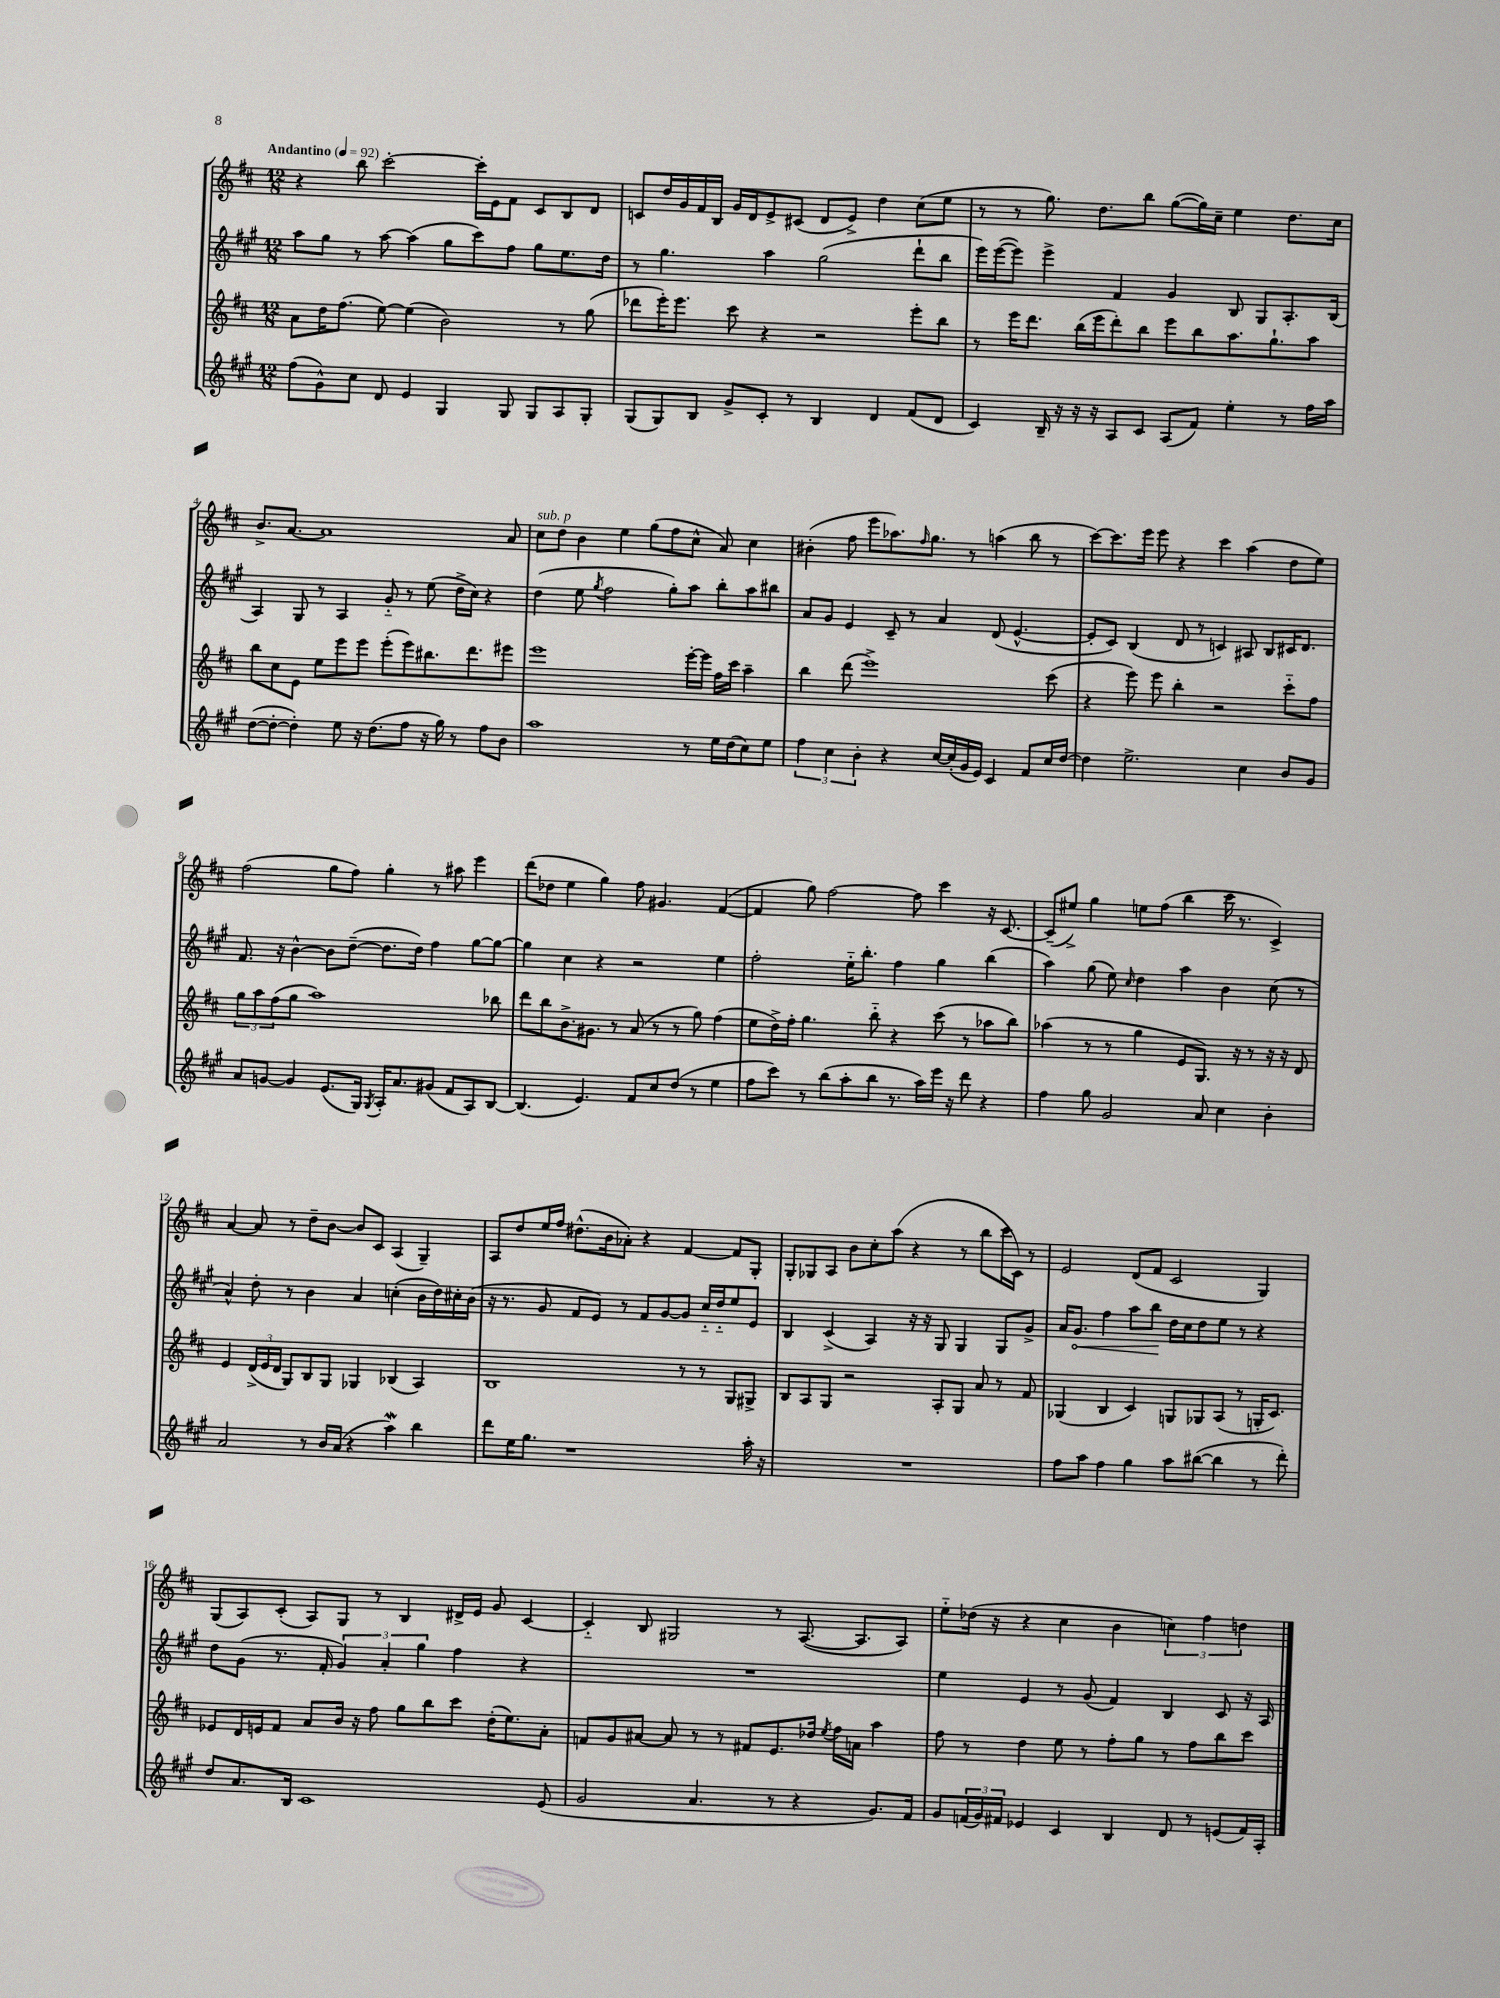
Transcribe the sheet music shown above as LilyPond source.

<<
\new StaffGroup <<
\new Staff = "s0" {
    \clef treble \key d \major \numericTimeSignature \time 12/8 \tempo "Andantino" 4 = 92
    r4 b''8 cis'''2~-. cis'''16-. e'16 fis'8 cis'8 b8 d'8 |
    c'8 d''16 g'16 fis'16 b16 g'16 d'16 e'8-> cis'8( d'8 e'8->) d''4 cis''8( e''8 |
    r8 r8 g''8.) d''8. b''8 g''8~( g''16) cis''16-- e''4 d''8. cis''16 |
    b'8.-> a'8.~ a'1 a'8 |
    cis''8^\markup { \italic "sub. p" } d''8 b'4 e''4 g''8( fis''8 cis''8-^ a'8) cis''4 |
    bis'4-.( fis''8 e'''8 aes''8.) \grace { fis''16 } g''8. r8 a''4( b''8 r8 |
    cis'''8~) cis'''8. e'''16 e'''8 r4 cis'''4 a''4( d''8 e''8) |
    fis''2( g''8 fis''8) g''4-. r8 ais''8 e'''4 |
    d'''8( des''8 e''4 g''4) fis''8 gis'4. fis'4~( |
    fis'4 g''8) fis''2~ fis''8 cis'''4 r16 cis'8.~ |
    cis'8--( eis''8->) g''4 e''8 fis''8( b''4 cis'''16 r8. cis'4->) |
    a'4~ a'8 r8 d''8-- b'8~ b'8 cis'8 a4( g4--) |
    a8 d''8 e''16 fis''16 dis''8.-^( b'16 aes'8-.) r4 fis'4~ fis'8 g8-. |
    g8-. ges8 a8 b'8 cis''8-. a''8( r4 r8 b''8 cis'''16 cis'16) r8 |
    e'2 d'8( fis'8 cis'2 g4) |
    g8( a8) cis'8-.( a8) g8 r8 b4 dis'16-> e'16 g'8 cis'4~ |
    cis'4-_ b8 gis2 r8 a8.~( a8. a8) |
    e''8-_ des''16( r16 r4 cis''4 b'4 \tuplet 3/2 { c''4) fis''4 d''4 } \bar "|." |
}
\new Staff = "s1" {
    \clef treble \key a \major \numericTimeSignature \time 12/8
    a''8 gis''8 r8 a''8~ a''4( gis''8 cis'''8) fis''8 gis''8 e''8. d''16 |
    r8 gis''4. a''4 gis''2( d'''8-! b''8 |
    e'''16) e'''16~( e'''8) e'''4-> fis'4 gis'4 b8 gis8 a8.-. b16( |
    a4) gis8 r8 a4 gis'8-_ r8 e''8( d''16-> cis''16) r4 |
    d''4( e''8 \acciaccatura { gis''8 } fis''2 gis''8-.) a''8 b''8-. a''8 bis''8 |
    a'8 gis'8 e'4 cis'8-- r8 a'4 d'8( e'4.~-^ |
    e'8-. cis'8) b4( d'8 r8 c'4) ais8 b8 cis'16 d'8. |
    fis'8. r16 b'4~-^ b'8 d''8~--( d''8. d''16) fis''4 gis''8~ gis''8~ |
    gis''4 cis''4 r4 r2 e''4 |
    fis''2-. e''16-_ b''8.-. fis''4 gis''4 b''4( |
    a''4) gis''8( e''8) \grace { cis''16 } d''4 a''4 b'4 cis''8( r8 |
    a'4-^) d''8-. r8 b'4 a'4 c''4-.( b'16 d''16) cis''16-. b'16( |
    r16 r8. gis'8 fis'8 e'8) r8 fis'8 gis'8~ gis'8 cis''16-_ d''16-_ e''8 e'8 |
    b4 cis'4->( a4) r16 r16 gis8 gis4 gis8 gis'8-> |
    a'16 \once \override Hairpin.circled-tip = ##t gis'8.\< fis''4 a''8 b''8\! d''16 cis''16 d''8 e''8 r8 r4 |
    d''8 gis'8( r8. fis'16-. \tuplet 3/2 { gis'4) a'4-. gis''4 } fis''4 r4 |
    R1. |
    e''4 e'4 r8 gis'8( fis'4) b4 cis'8 r16 a16 \bar "|." |
}
\new Staff = "s2" {
    \clef treble \key d \major \numericTimeSignature \time 12/8
    a'8 d''16 fis''8.( e''8~) e''4( b'2) r8 g''8( |
    des'''8 e'''16-.) e'''8. cis'''8 r4 r2 e'''8-. b''8 |
    r8 e'''16 d'''8. b''16( e'''16 d'''8-.) b''8 e'''8 b''8 a''8. g''8.-! a''8 |
    b''8 cis''8 e'8 e''8 e'''8 e'''8 e'''8-.( e'''8) bis''8. d'''8. eis'''8 |
    e'''1 e'''16~-. e'''16 fis''16 cis'''16 a''4-- |
    b''4 d'''8( e'''1->) cis'''8( |
    r4 e'''8) e'''8 b''4-. r2 cis'''8-_ fis''8 |
    \tuplet 3/2 { g''8 a''8 fis''8( } g''8 a''1) bes''8 |
    d'''8 b''8 b'8.-> gis'8. r8 a'8( r8 r8 g''8) fis''4( |
    e''8 d''16->) fis''16-. g''4. b''8-_ r4 cis'''8( r8 aes''8 b''8) |
    aes''4( r8 r8 g''4 e'8 g8.) r16 r8 r16 r16 d'8 |
    e'4 \tuplet 3/2 { d'16->( e'16 d'16 } g8) b8 g8 ges4 bes4( a4) |
    b1 r8 r8 g8 gis8-> |
    b8 a8 g8 r2 a8-. g8 a'8 r8 fis'8 |
    ges4( b4 cis'4) g8 ges8 a8( r8 g16-. cis'8.) |
    ees'8 d'16 e'16 fis'8 a'8 b'16 r16 fis''8 g''8 b''8 cis'''8 d''16-.( e''8.) a'8-. |
    f'8 g'8 ais'8~ ais'8 r8 r8 fis'8 e'8. des''16 \acciaccatura { e''8 } fis''16 a'16 a''4 |
    fis''8 r8 d''4 e''8 r8 fis''8-. g''8 r8 fis''8 b''8 cis'''8 \bar "|." |
}
\new Staff = "s3" {
    \clef treble \key a \major \numericTimeSignature \time 12/8
    fis''8( gis'8-^) cis''8 d'8 e'4 gis4 gis8 gis8 a8 gis8-. |
    gis8( gis8) b8 gis'8-> cis'8-. r8 b4 d'4 fis'8( d'8 |
    cis'4) b16-- r16 r16 r16 a8 cis'8 a8( fis'8) e''4-. r8 fis''16 a''16 |
    d''8~( d''8~-. d''4-.) e''8 r16 d''8.( fis''8 r16 gis''16) r8 fis''8 b'8 |
    a''1 r8 e''16 d''16( cis''8) e''8 |
    \tuplet 3/2 { fis''4 cis''4 b'4-. } r4 cis''16~ cis''16-.( gis'16 e'16) cis'4 fis'8 cis''16 d''16~ |
    d''4 e''2.-> cis''4 b'8 gis'8 |
    a'8 g'8~ g'4 e'8.( gis16) \acciaccatura { gis8 } a16-. a'8. gis'8( fis'8 a8) b8~ |
    b4.( e'4.) fis'8 cis''8 d''8( r8 e''4 |
    fis''8 cis'''8) r8 b''8( a''8-. b''8 r8. a''16) e'''16 r16 d'''8 r4 |
    fis''4 gis''8 gis'2 a'8 cis''4 b'4-. |
    a'2 r8 b'16 a'16( r4 a''4\mordent) b''4 |
    d'''8 e''16 gis''8. r1 a''16-. r16 |
    R1. |
    fis''8 a''8 fis''4 gis''4 a''8 bis''8~( bis''4 r8 d'''8-.) |
    d''8 a'8. b16 cis'1 e'8( |
    gis'2 a'4. r8 r4 gis'8.) fis'16 |
    gis'8 \tuplet 3/2 { f'16( gis'16) fis'16 } ees'4 cis'4 b4 d'8 r8 e'8( fis'16) a16-. \bar "|." |
}
>>
>>
